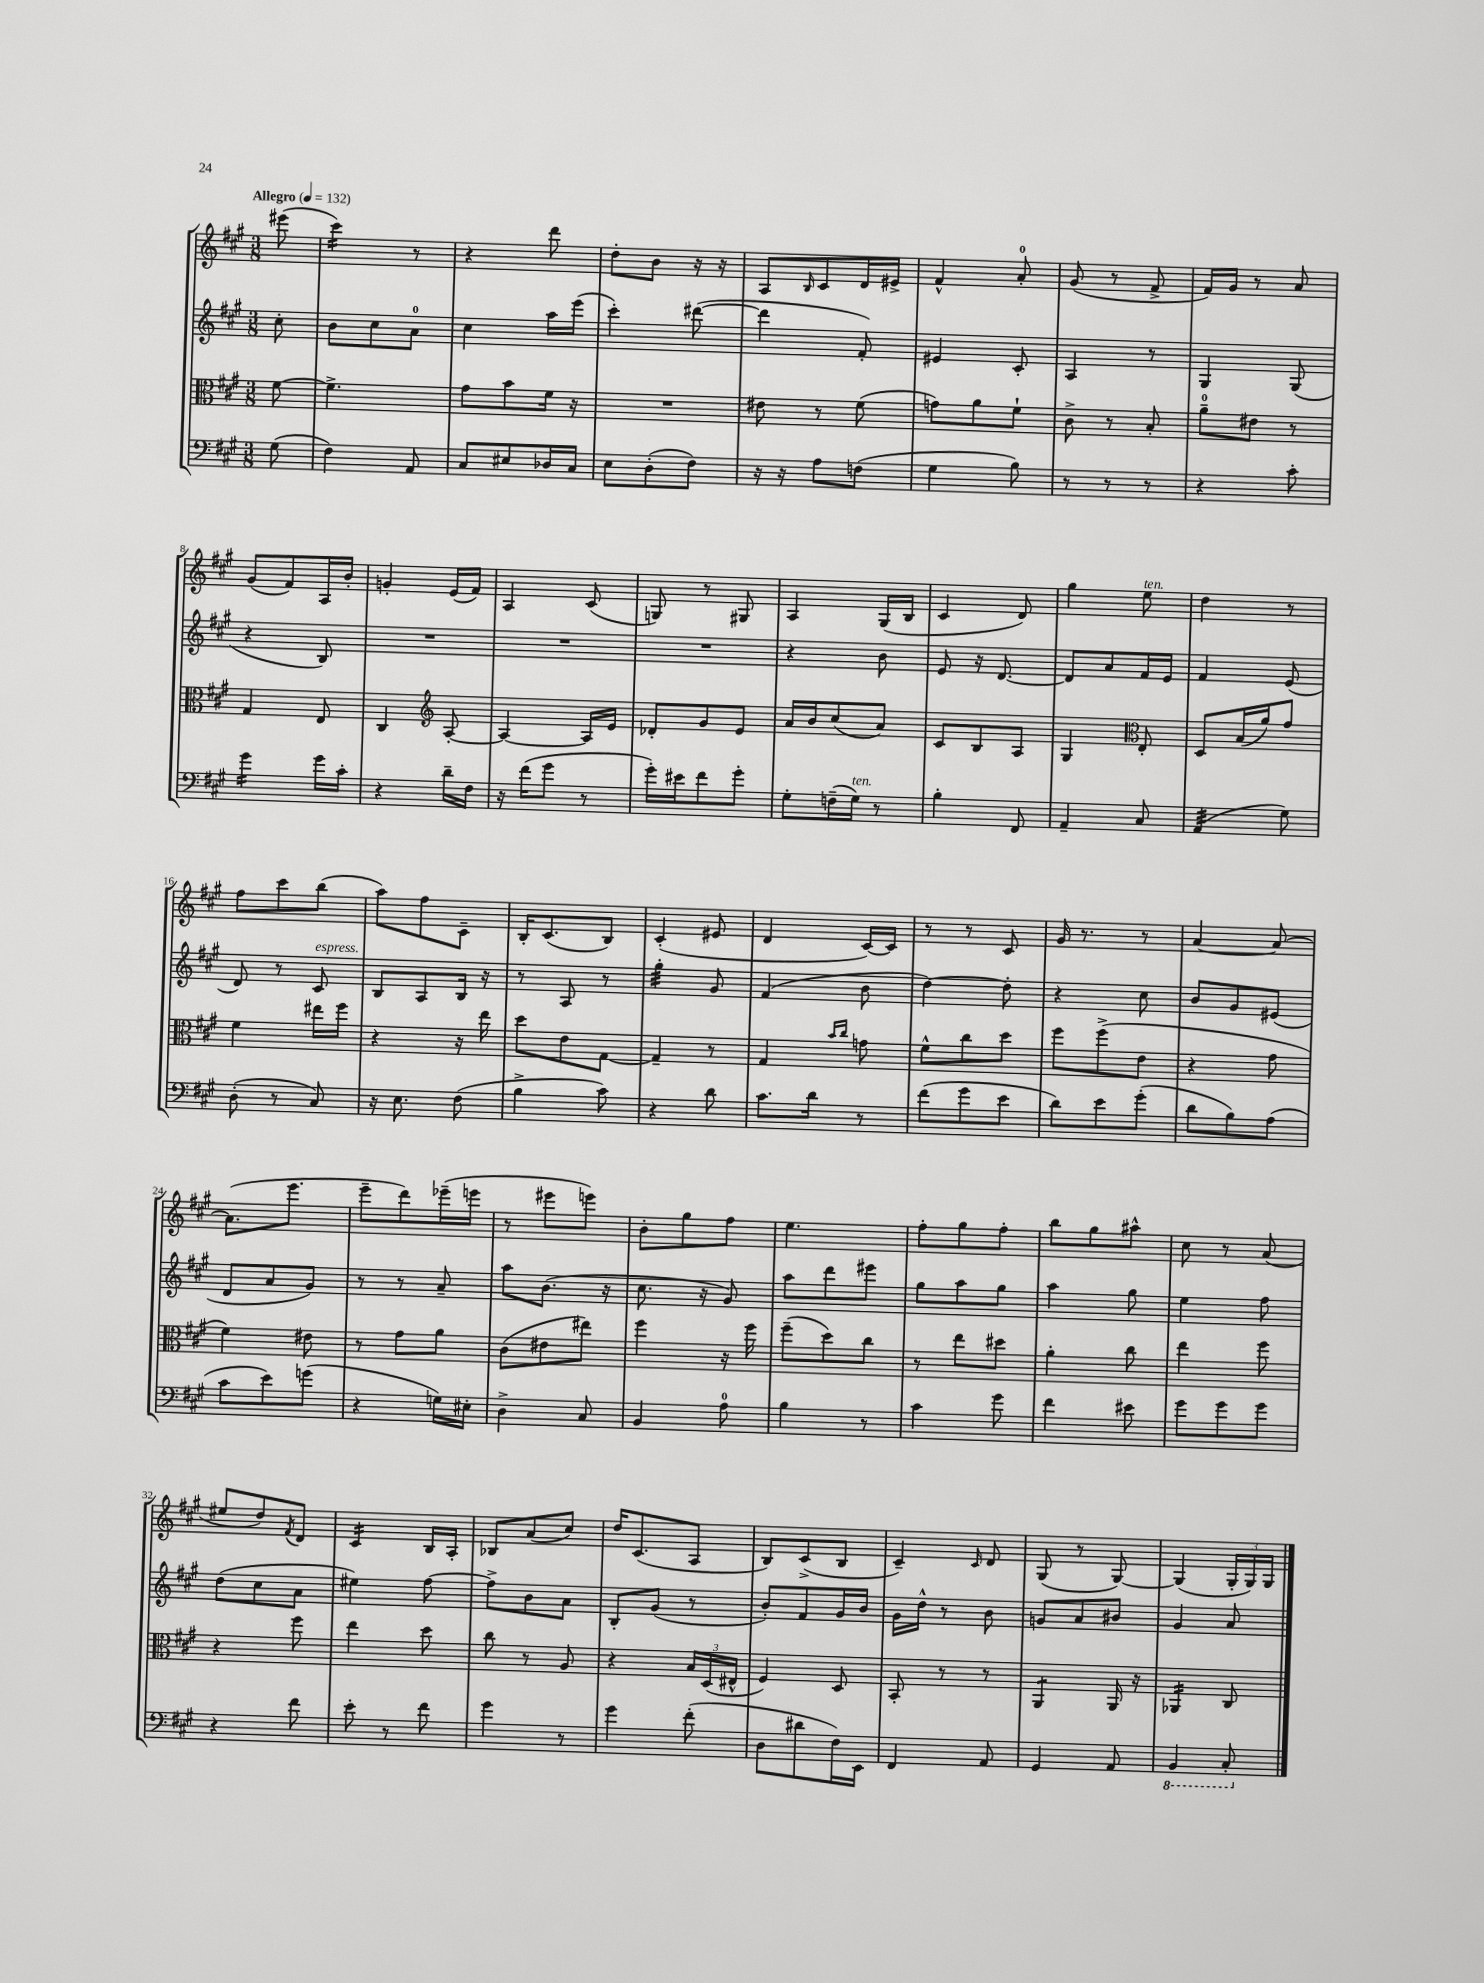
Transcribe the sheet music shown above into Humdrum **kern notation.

**kern	**kern	**kern	**kern
*staff4	*staff3	*staff2	*staff1
*clefF4	*clefC3	*clefG2	*clefG2
*k[f#c#g#]	*k[f#c#g#]	*k[f#c#g#]	*k[f#c#g#]
*M3/8	*M3/8	*M3/8	*M3/8
*MM132	*MM132	*MM132	*MM132
(8G#\	[8f#\	8cc#'\	(8eee#\
=	=	=	=
4F#\)	4.f#^\]	8b\L	4ccc#\)
.	.	8cc#\	.
8AA/	.	8a\J	8r
=	=	=	=
8C#/L	8g#\L	4cc#\	4r
8E#/	8b\	.	.
16D-/L	16f#\Jk	16aa\LL	8ddd\
16C#/JJ	16r	(16eee\JJ	.
=	=	=	=
8E\L	4.r	4ccc#'\)	8dd'\L
(8D'\	.	.	8b\J
8F#\J)	.	([8ddd#\	16r
.	.	.	16r
=	=	=	=
16r	8e#\	4ddd#\]	8A/L
16r	.	.	.
.	.	.	16qqB/
8A\L	8r	.	8c#/
(8F\J	(8f#\	8f#'/)	16d/L
.	.	.	16e#^/JJ
=	=	=	=
4G#\	8g\L)	4e#/	4f#^^/
.	8a\	.	.
8B\)	8f#`\J	8c#'/	8a'/
=	=	=	=
8r	8c#^\	4A/	(8g#/
8r	8r	.	8r
8r	8B'/	8r	8f#^/
=	=	=	=
4r	8a~\L	4G#/	16f#/LL)
.	.	.	16g#/JJ
.	8e#\J	.	8r
8c#'\	8r	(8G#/	8a/
=	=	=	=
4g#\	4G#/	4r	(8g#/L
.	.	.	8f#/)
16g#\LL	8E/	8B/)	16A/L
16c#'\JJ	.	.	16b'/JJ
=	=	=	=
4r	4C#/	4.r	4g'/
*	*clefG2	*	*
16d~\LL	[8A'/	.	(16e/LL
16F#\JJ	.	.	16f#/JJ)
=	=	=	=
16r	4A/_	4.r	4A/
(16f#\LK	.	.	.
8g#\J	.	.	.
8r	16A/]LL	.	(8c#/
.	16e/JJ	.	.
=	=	=	=
16g#'\LL)	8d-'/L	4.r	8G/)
16e#\J	.	.	.
8f#\	8g#/	.	8r
8g#'\J	8e/J	.	8G#/
=	=	=	=
8G#'\L	16a/LL	4r	4A/
.	16b/J	.	.
(16F~\L	(8cc#/	.	.
16G#\JJ)	.	.	.
8r	8a/J)	8b\	(16G#/LL
.	.	.	16B/JJ
=	=	=	=
4B'\	8c#/L	8e/	4c#/
.	8B/	16r	.
.	.	[8.d/	.
8FF#/	8A/J	.	8d/)
=	=	=	=
4AA~/	4G#/	8d/]L	4gg#\
.	.	8a/	.
*	*clefC3	*	*
8C#/	8E'/	16f#/L	8ee\
.	.	16e/JJ	.
=	=	=	=
(4AA/	8D/L	4f#/	4dd\
.	(16B/L	.	.
.	16a/J)	.	.
8G#\)	8g#/J	(8e/	8r
=	=	=	=
(8D'\	4f#\	8d/)	8ff#\L
8r	.	8r	8ccc#\
8C#/)	16ee#\LL	8c#/	(8bb\J
.	16ff#\JJ	.	.
=	=	=	=
16r	4r	8B/L	8aa\L)
8.E\	.	.	.
.	.	8A/	8ff#\
(8F#\	16r	16B/Jk	8c#~\J
.	16ee\	16r	.
=	=	=	=
4B^\	8dd\L	8r	16B'/LK
.	.	.	(8.c#/
.	8e\	8A/	.
8c#\)	[8G#\J	8r	8B/J)
=	=	=	=
4r	4G#~/]	4gg#'\	(4c#'/
8d\	8r	8g#/	8e#/
=	=	=	=
8.c#\L	4G#/	(4f#/	4d/
16d\Jk	.	.	.
.	16qqb/LL	.	.
.	16qqcc#/JJ	.	.
8r	8g\	8b\	[16c#/LL)
.	.	.	16c#/]JJ
=	=	=	=
(8f#\L	8f#^^\L	[4dd\)	8r
8g#\	8cc#\	.	8r
8e\J	8dd\J	8dd'\]	8c#/
=	=	=	=
8d\L)	8ff#\L	4r	16g#/
.	.	.	8.r
8e\	(8ff#^\	.	.
(8g#'\J	8e\J	8cc#\	8r
=	=	=	=
8d\L	4r	8b/L	[4a/
8B\)	.	8g#/	.
(8A\J	8g#\	(8e#/J	8a/_
=	=	=	=
8c#\L	4f#\)	8d/L	(8.a\]L
8e\)	.	8a/	.
.	.	.	8.eee\J
(8g\J	8e#\	8g#/J)	.
=	=	=	=
4r	8r	8r	8eee~\L
.	8g#\L	8r	8ddd\)
16G\LL)	8a\J	8a~/	(16eee-~\L
16E#'\JJ	.	.	16eee\JJ
=	=	=	=
4D^\	(8c#\L	8aa\L	8r
.	8e#\	(8.b\J	8eee#\L
8C#/	8ee#\J)	.	8eee\J)
.	.	16r	.
=	=	=	=
4BB/	4ff#\	8.cc#\	8b'\L
.	.	.	8gg#\
.	.	16r	.
8A\	16r	8g#/)	8ff#\J
.	16ff#\	.	.
=	=	=	=
4B\	(8ff#~\L	8aa\L	4.ee\
.	8dd\)	8ddd\	.
8r	8cc#\J	8eee#\J	.
=	=	=	=
4c#\	8r	8gg#\L	8ff#'\L
.	8ee\L	8aa\	8gg#\
8g#\	8dd#\J	8gg#\J	8ff#'\J
=	=	=	=
4f#\	4a'\	4aa\	8bb\L
.	.	.	8gg#\
8e#\	8cc#\	8gg#\	8aa#^^\J
=	=	=	=
8g#\L	4ee\	4ee\	8cc#\
8g#\	.	.	8r
8g#\J	8ff#\	8ff#\	(8a/
=	=	=	=
4r	4r	(8dd\L	8ee#/L
.	.	8cc#\	8dd/)
.	.	.	8qf#/
8f#\	8ff#\	8a\J	8d/J
=	=	=	=
8e'\	4ee\	4ee#\)	4c#/
8r	.	.	.
8f#\	8dd\	[8ff#\	16B/LL
.	.	.	16A'/JJ
=	=	=	=
4g#\	8cc#\	8ff#^\]L	8B-/L
.	8r	8b\	(8a/
8r	8A/	8a\J	8cc#/J)
=	=	=	=
4g#\	4r	8B'/L	16dd/LK
.	.	.	(8.c#/
.	.	(8g#/J	.
(8f#'\	24B/LL	8r	8A/J
.	(24D/	.	.
.	24E#^^/JJ	.	.
=	=	=	=
8D\L	4F#/)	8b'/L)	8B/L)
8d#\	.	8f#/	(8c#^/
16F#\L)	8D/	16g#/L	8B/J
16EE\JJ	.	16b/JJ	.
=	=	=	=
4FF#/	8BB'/	16g#\LL	4c#~/)
.	.	16dd^^\JJ	.
.	8r	8r	.
.	.	.	16qqc#/
8AA/	8r	8b\	8d/
=	=	=	=
4GG#/	4AA/	8g/L	(8G#/
.	.	8a/	8r
8AA/	16AA/	8b#/J	[8G#/)
.	16r	.	.
=	=	=	=
4BBB/	4AA-/	4g#/	(4G#/]
8CC#'/	8C#/	8a/	24G#'/LL
.	.	.	24G#/)
.	.	.	24G#/JJ
==	==	==	==
*-	*-	*-	*-
